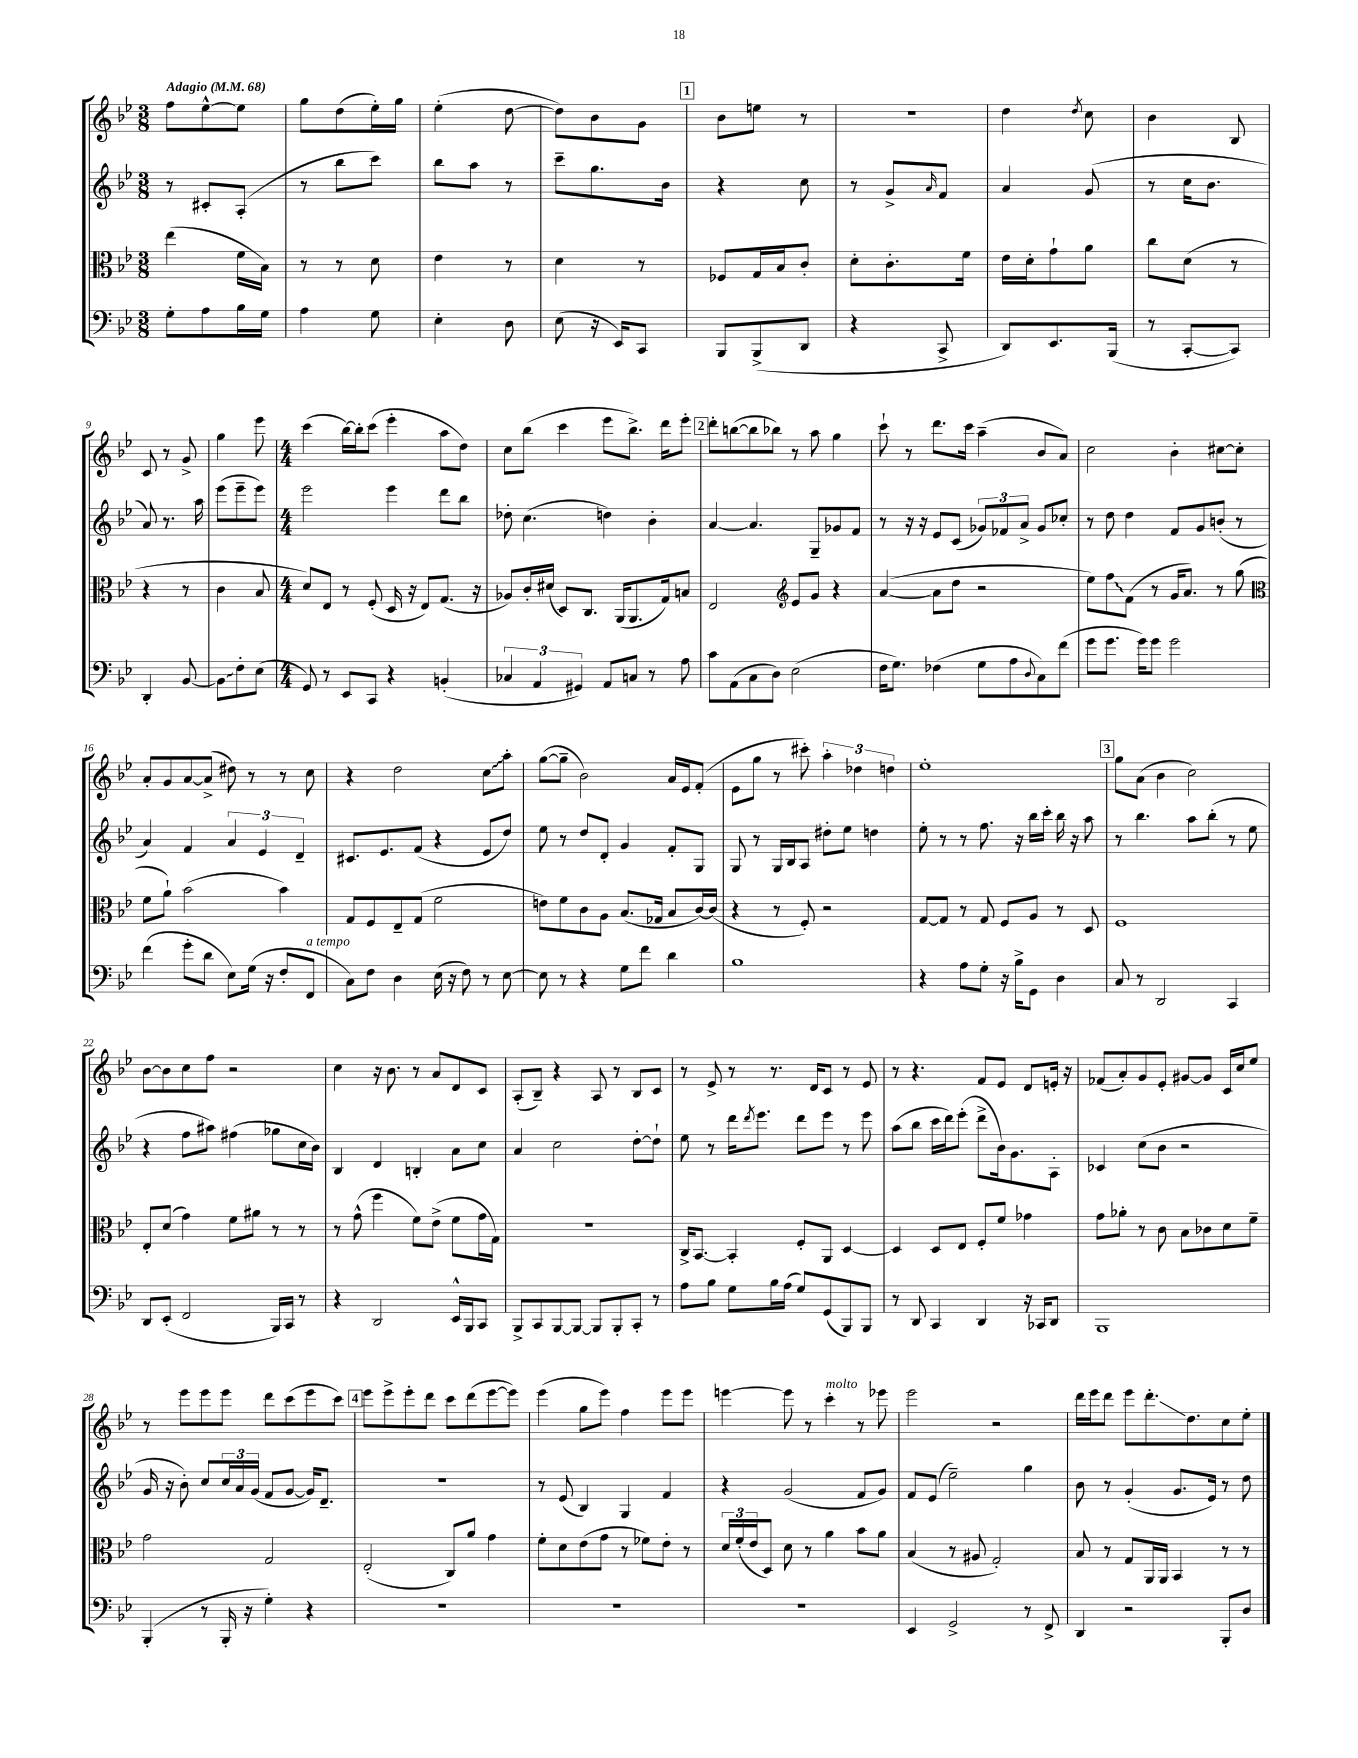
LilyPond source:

<<
\new StaffGroup <<
\new Staff = "s0" {
    \clef treble \key bes \major \numericTimeSignature \time 3/8 \tempo "Adagio" 4 = 68
    f''8 ees''8~-^ ees''8 |
    g''8 d''8( ees''16-.) g''16 |
    ees''4-.( d''8~ |
    d''8) bes'8 g'8 |
    \mark \markup { \box "1" } bes'8 e''8 r8 |
    R4. |
    d''4 \acciaccatura { d''8 } c''8 |
    bes'4 bes8 |
    c'8 r8 g'8-> |
    g''4 ees'''8 |
    \numericTimeSignature \time 4/4 c'''4( bes''16~) bes''16-. c'''8( ees'''4-. a''8 d''8) |
    c''8 bes''8( c'''4 ees'''8 bes''8.->) d'''16 ees'''8-. |
    \mark \markup { \box "2" } d'''8-. b''8~( b''8 bes''8) r8 a''8 g''4 |
    c'''8-! r8 d'''8. c'''16 a''4--( bes'8 a'8) |
    c''2 bes'4-. cis''8~ cis''8-. |
    a'8-. g'8 a'8~ a'8->( dis''8) r8 r8 c''8 |
    r4 d''2 \once \override Glissando.style = #'zigzag c''8\glissando a''8-. |
    g''8~( g''8-- bes'2) a'16 ees'16 f'8-.( |
    ees'8 g''8 r8 cis'''8-.) \tuplet 3/2 { a''4-. des''4 d''4 } |
    ees''1-. |
    \mark \markup { \box "3" } g''8 a'8( bes'4 c''2) |
    bes'8~ bes'8 c''8 f''8 r2 |
    c''4 r16 bes'8. r8 a'8 d'8 c'8 |
    a8-.( bes8--) r4 a8 r8 bes8 c'8 |
    r8 ees'8-> r8 r8. d'16 c'8 r8 ees'8 |
    r8 r4. f'8 ees'8 d'8 e'16-. r16 |
    fes'8( a'8-.) g'8 ees'8-. gis'8~ gis'8 c'16 c''16 ees''8 |
    r8 ees'''8 ees'''8 ees'''8 d'''8 c'''8( ees'''8 c'''8) |
    \mark \markup { \box "4" } ees'''8 ees'''8-> ees'''8-. d'''8 c'''8 d'''8( ees'''8~ ees'''8) |
    ees'''4( g''8 ees'''8) f''4 ees'''8 ees'''8 |
    e'''4~ e'''8 r8 c'''4-.^\markup { \italic "molto" } r8 ees'''8 |
    ees'''2 r2 |
    d'''16 ees'''16 d'''8 ees'''8 d'''8.-.\glissando d''8. c''8 ees''8-. \bar "|." |
}
\new Staff = "s1" {
    \clef treble \key bes \major \numericTimeSignature \time 3/8
    r8 cis'8-. a8-.( |
    r8 bes''8 c'''8) |
    bes''8 a''8 r8 |
    c'''8-- g''8. bes'16 |
    \mark \markup { \box "1" } r4 c''8 |
    r8 g'8-> \grace { a'16 } f'8 |
    a'4 g'8( |
    r8 c''16 bes'8. |
    a'8) r8. a''16 |
    ees'''8( ees'''8-- ees'''8) |
    \numericTimeSignature \time 4/4 ees'''2 ees'''4 d'''8 bes''8 |
    des''8-. c''4.( d''4) bes'4-. |
    \mark \markup { \box "2" } a'4~ a'4. g8-- ges'8 f'8 |
    r8 r16 r16 ees'8 c'8( \tuplet 3/2 { ges'8) fes'8 a'8-> } ges'8 ces''8-. |
    r8 d''8 d''4 f'8 g'8 b'8-.( r8 |
    a'4) f'4 \tuplet 3/2 { a'4 ees'4 d'4-- } |
    cis'8. ees'8. f'8( r4 ees'8 d''8) |
    ees''8 r8 d''8 d'8-. g'4 f'8-. g8 |
    g8 r8 g16 bes16 a8 dis''8-. ees''8 d''4 |
    ees''8-. r8 r8 f''8. r16 bes''16 c'''16-. bes''16 r16 a''8 |
    \mark \markup { \box "3" } r8 bes''4. a''8 bes''8-.( r8 ees''8 |
    r4 f''8 ais''8) fis''4( ges''8 c''16 bes'16) |
    bes4 d'4 b4-. a'8 c''8 |
    a'4 c''2 d''8~-. d''8-! |
    ees''8 r8 d'''16 \acciaccatura { d'''8 } ees'''8. d'''8 ees'''8 r8 ees'''8 |
    a''8( bes''8 c'''16 d'''16) ees'''8-.( d'''8-> bes'16) g'8. a8-. |
    ces'4 c''8( bes'8 r2 |
    g'16 r16 bes'8-.) c''8 \tuplet 3/2 { c''16 a'16 g'16( } f'8 g'8~ g'16) d'8.-- |
    \mark \markup { \box "4" } R1 |
    r8 ees'8( bes4) g4 f'4 |
    r4 g'2( f'8 g'8) |
    f'8 ees'8( ees''2--) g''4 |
    bes'8 r8 g'4-.( g'8. ees'16) r8 d''8 \bar "|." |
}
\new Staff = "s2" {
    \clef alto \key bes \major \numericTimeSignature \time 3/8
    ees''4( f'16 bes16) |
    r8 r8 d'8 |
    ees'4 r8 |
    d'4 r8 |
    \mark \markup { \box "1" } fes8 g16 bes16 c'8-. |
    d'8-. c'8.-. f'16 |
    ees'16 d'16-. g'8-! a'8 |
    c''8 d'8( r8 |
    r4 r8 |
    c'4 bes8 |
    \numericTimeSignature \time 4/4 d'8) ees8 r8 f8-.( d16 r16 ees8) g8.( r16 |
    aes8) c'16-. dis'16( d8) c8. a,16( a,8. g16) b8 |
    \mark \markup { \box "2" } ees2 \clef treble ees'8 g'8 r4 |
    a'4~( a'8 d''8 r2 |
    ees''8) \once \override Glissando.style = #'zigzag f''8\glissando f'8( r8 g'16 a'8.) r8 g''8( |
    \clef alto f'8 a'8-!) bes'2( bes'4) |
    g8 f8 ees8-- g8( f'2 |
    e'8) f'8 c'8 a8 bes8.( ges16 bes8 c'16~) c'16( |
    r4 r8 f8-.) r2 |
    g8~ g8 r8 g8 f8 a8 r8 d8 |
    \mark \markup { \box "3" } f1 |
    ees8-. d'8( g'4) f'8 ais'8 r8 r8 |
    r8 g'8-^( f''4 f'8) ees'8->( f'8 g'16 g16) |
    R1 |
    c16-> bes,8.~ bes,4-. f8-. a,8 d4~ |
    d4 d8 ees8 f8-. f'8 ges'4 |
    g'8 aes'8-. r8 c'8 bes8 ces'8 d'8 f'8-- |
    g'2 g2 |
    \mark \markup { \box "4" } ees2-.( c8) a'8 g'4 |
    f'8-. d'8 ees'8( g'8 r8 fes'8) ees'8-. r8 |
    \tuplet 3/2 { d'16 f'16-.( ees'16 } d8) d'8 r8 a'4 bes'8 a'8 |
    bes4( r8 ais8 g2-.) |
    bes8 r8 g8 a,16 a,16 bes,4 r8 r8 \bar "|." |
}
\new Staff = "s3" {
    \clef bass \key bes \major \numericTimeSignature \time 3/8
    g8-. a8 bes16 g16 |
    a4 g8 |
    ees4-. d8 |
    ees8( r16 ees,16) c,8 |
    \mark \markup { \box "1" } bes,,8 bes,,8->( d,8 |
    r4 c,8-> |
    d,8) ees,8. bes,,16( |
    r8 c,8~-. c,8) |
    d,4-. bes,8~ |
    \once \override Glissando.style = #'zigzag bes,8\glissando f8-. ees8( |
    \numericTimeSignature \time 4/4 g,8) r8 ees,8 c,8 r4 b,4-.( |
    \tuplet 3/2 { ces4 a,4 gis,4) } a,8 c8 r8 a8 |
    \mark \markup { \box "2" } c'8 a,8( c8 d8) ees2( |
    f16 g8.) fes4( g8 a8 \appoggiatura { d8 } c8) f'8( |
    g'8 g'8. g'16) g'8 g'2 |
    f'4( g'8-. d'8 ees8) g16( r16 f8-. f,8^\markup { \italic "a tempo" } |
    c8) f8 d4 ees16( r16 f8) r8 ees8~ |
    ees8 r8 r4 g8 f'8 d'4 |
    bes1 |
    r4 a8 g8-. r16 bes16-> g,8 d4 |
    \mark \markup { \box "3" } c8 r8 d,2 c,4 |
    d,8 ees,8-.( f,2 bes,,16) c,16 r8 |
    r4 d,2 ees,16-^ bes,,16 c,8 |
    bes,,8-> c,8 bes,,8~ bes,,8~ bes,,8 bes,,8-. c,8-. r8 |
    a8 bes8 g8 bes16 a16( g8) g,8( bes,,8) bes,,8 |
    r8 d,8 c,4 d,4 r16 ces,16 d,8 |
    bes,,1 |
    bes,,4-.( r8 bes,,16-. r16 g4-.) r4 |
    \mark \markup { \box "4" } R1 |
    R1 |
    R1 |
    ees,4 g,2-> r8 f,8-> |
    d,4 r2 bes,,8-. d8 \bar "|." |
}
>>
>>
